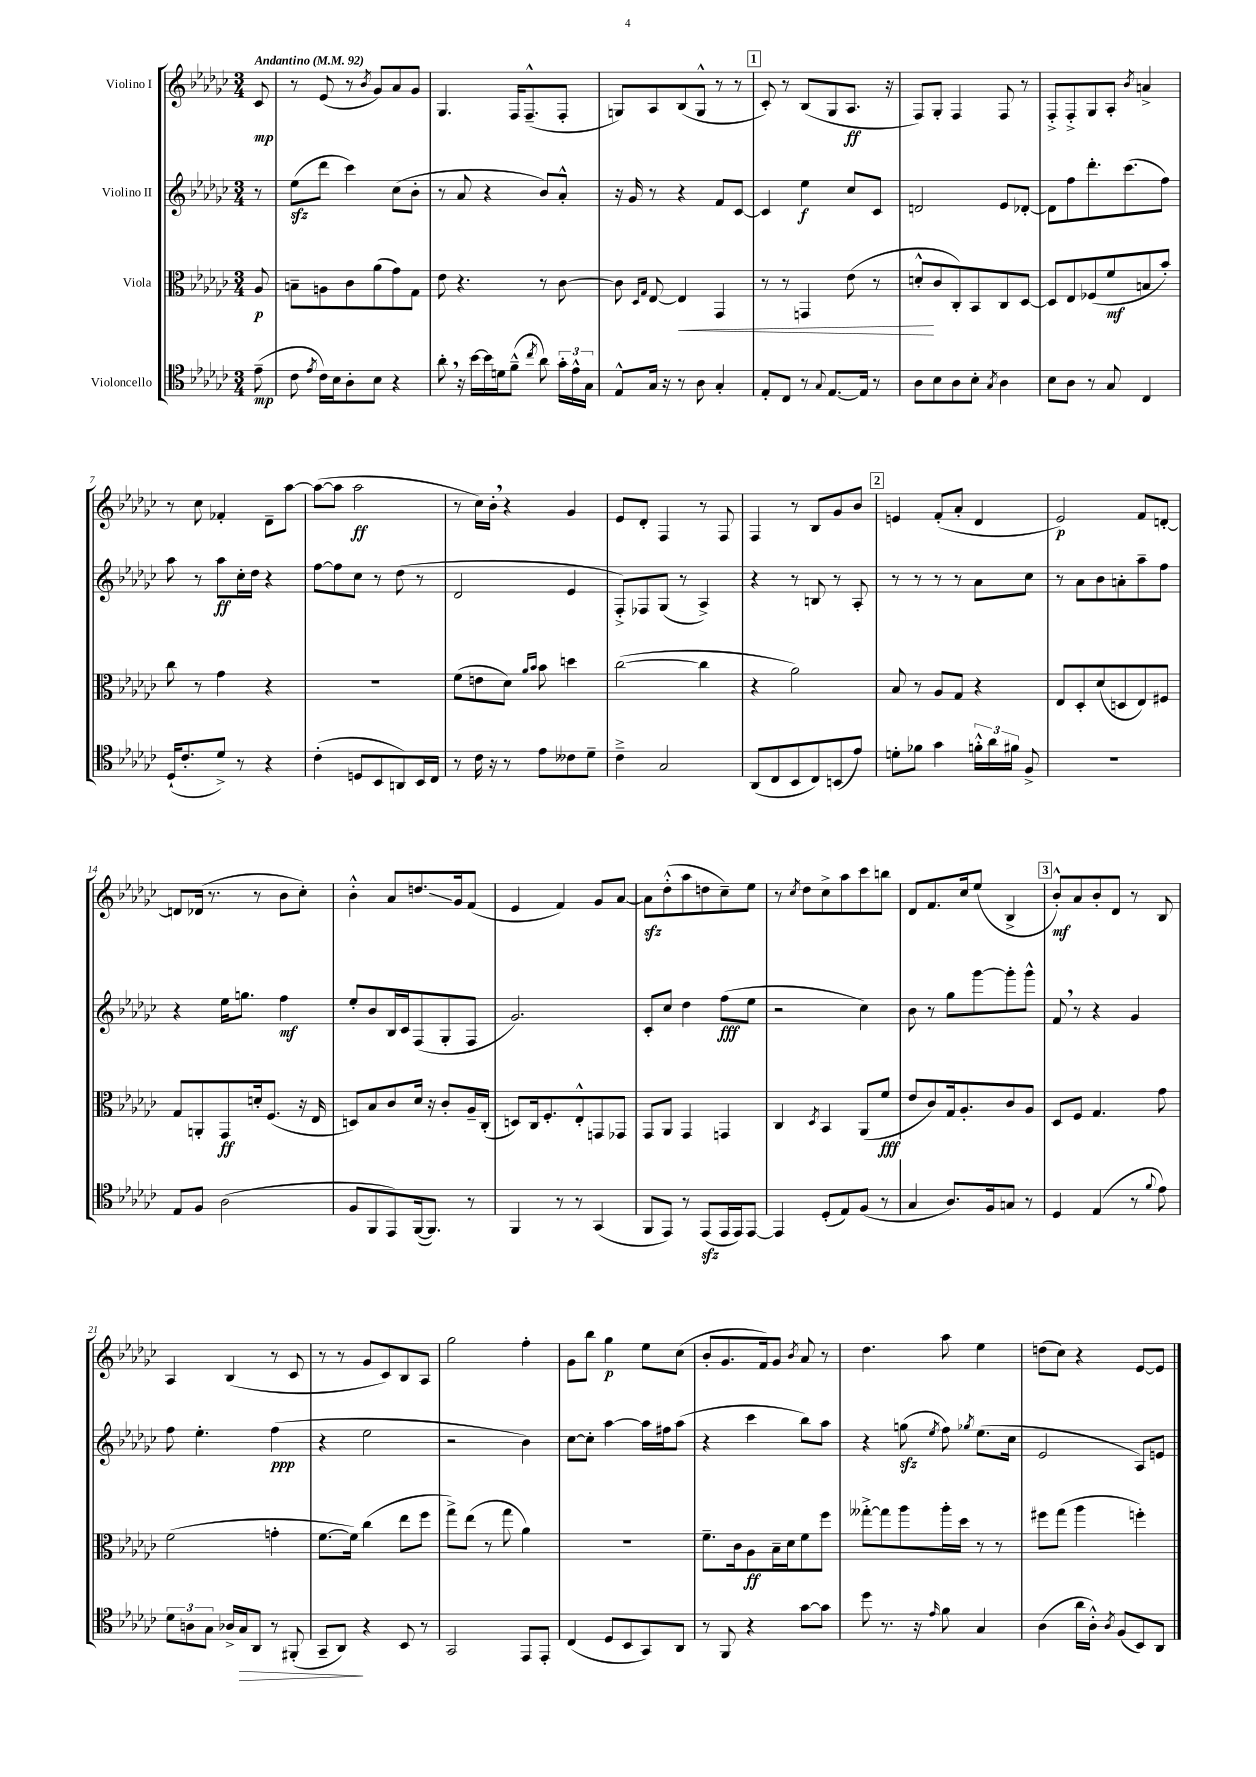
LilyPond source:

<<
\new StaffGroup <<
\new Staff = "s0" \with { instrumentName = "Violino I" } {
    \clef treble \key ges \major \numericTimeSignature \time 3/4 \partial 8 \tempo "Andantino" 4 = 92
    \autoBeamOff ces'8\mp |
    r8 ees'8( r8 \acciaccatura { bes'8 } ges'8[) aes'8 ges'8] |
    ges4. f16[ f8.---^( f8]-. |
    g8[) aes8 bes8( g8]-^ r8 r8 |
    \mark \markup { \box "1" } ces'8-.) r8 bes8[( ges8 aes8.]\ff r16 |
    f8[) ges8]-. f4 f8 r8 |
    f8[-.-> f8-.-> ges8 aes8]-. \acciaccatura { bes'8 } a'4-> |
    r8 ces''8 fes'4-. des'8[-- aes''8]~ |
    aes''8[~( aes''8] aes''2\ff |
    r8 ces''16[) bes'16]-. \breathe r4 ges'4 |
    ees'8[ des'8]-. f4 r8 f8 |
    f4 r8 bes8[ ges'8 bes'8] |
    \mark \markup { \box "2" } e'4 f'8[-.( aes'8]-. des'4 |
    ees'2\p) f'8[ d'8]~-. |
    d'8[ des'16]( r8. r8 bes'8[ ces''8]-.) |
    bes'4-.-^ aes'8[ d''8.\glissando ges'16 f'8]( |
    ees'4 f'4) ges'8[ aes'8]~ |
    aes'8[\sfz des''8-.-^( aes''8 d''8 ces''8--) ees''8] |
    r8 \acciaccatura { ces''8 } des''8[ ces''8-> aes''8 ces'''8 b''8] |
    des'8[ f'8. ces''16 ees''8]( bes4-> |
    \mark \markup { \box "3" } bes'8[-.-^\mf) aes'8 bes'8-. des'8] r8 bes8 |
    aes4 bes4( r8 ces'8 |
    r8 r8 ges'8[ ces'8) bes8 aes8] |
    ges''2 f''4-. |
    ges'8[ bes''8] ges''4\p ees''8[ ces''8]( |
    bes'8[-. ges'8. f'16) ges'8] \acciaccatura { bes'8 } aes'8 r8 |
    des''4. aes''8 ees''4 |
    d''8[( ces''8]) r4 ees'8[~ ees'8] \bar "|." |
}
\new Staff = "s1" \with { instrumentName = "Violino II" } {
    \clef treble \key ges \major \numericTimeSignature \time 3/4 \partial 8
    \autoBeamOff r8 |
    ees''8[\sfz( des'''8] ces'''4) ces''8[( bes'8]-. |
    r8 aes'8 r4 bes'8[) aes'8]-.-^ |
    r16 ges'16 r8 r4 f'8[ ces'8]~ |
    \mark \markup { \box "1" } ces'4 ees''4\f ces''8[ ces'8] |
    d'2 ees'8[ des'8]~-. |
    des'8[ f''8 des'''8.-. ces'''8.( f''8]) |
    aes''8 r8 aes''8[\ff ces''16-. des''16] r4 |
    f''8[~ f''8 ces''8] r8 des''8( r8 |
    des'2 ees'4 |
    f8[-.->) fes8 ges8]( r8 aes4->) |
    r4 r8 b8 r8 aes8-. |
    \mark \markup { \box "2" } r8 r8 r8 r8 aes'8[ ces''8] |
    r8 aes'8[ bes'8 a'8-. aes''8-- f''8] |
    r4 ees''16[ g''8.] f''4\mf |
    ees''8[-. bes'8 bes16 ces'16 f8( ges8-. f8] |
    ges'2.) |
    ces'8[-. ces''8] des''4 f''8[\fff( ees''8] |
    r2 ces''4) |
    bes'8 r8 ges''8[ ges'''8~ ges'''8-. ges'''8]-^ |
    \mark \markup { \box "3" } f'8 \breathe r8 r4 ges'4 |
    f''8 ees''4.-. f''4\ppp( |
    r4 ees''2 |
    r2 bes'4) |
    ces''8[~ ces''8]-. aes''4~ aes''16[ fis''16 aes''8]( |
    r4 ces'''4 bes''8[) aes''8] |
    r4 g''8\sfz( \acciaccatura { ees''8 } f''8) \acciaccatura { ges''8 } ees''8.[( ces''16] |
    ees'2 aes8[) e'8] \bar "|." |
}
\new Staff = "s2" \with { instrumentName = "Viola" } {
    \clef alto \key ges \major \numericTimeSignature \time 3/4 \partial 8
    \autoBeamOff aes8\p |
    b8[-- a8 ces'8 aes'8( ges'8) ges8] |
    ees'8 r4. r8 ces'8~ |
    ces'8 \grace { des16[ ges16] } ees8~ ees4\< ges,4 |
    \mark \markup { \box "1" } r8 r8 g,4 ees'8( r8 |
    d'8[-.-^\! ces'8 ces8-.) bes,8 ces8 des8]~ |
    des8[ ees8 fes8( f'8\mf b8 bes'8]-.) |
    ces''8 r8 ges'4 r4 |
    R2. |
    f'8[( e'8 des'8]) \grace { aes'16[ bes'16] } bes'8 d''4 |
    ces''2~( ces''4 |
    r4 aes'2) |
    \mark \markup { \box "2" } bes8 r8 aes8[ ges8] r4 |
    ees8[ des8-. des'8( d8 ees8) fis8] |
    ges8[ a,8-. ges,8\ff d'16-. f8.]( r16 ees16 |
    d8[) bes8 ces'8 des'16] r16 ces'8[-. aes16-- ces16]-.( |
    d8[) ces16 f8.-. ees8-.-^ g,8 ges,8] |
    ges,8[ aes,8] ges,4 g,4 |
    ces4 \acciaccatura { des8 } bes,4 aes,8[( f'8]\fff |
    ees'8[ ces'8) ges16 aes8.-. ces'8 aes8] |
    \mark \markup { \box "3" } des8[ f8] ges4. ges'8 |
    f'2( g'4-. |
    f'8.[~ f'16]) ces''4( ees''8[ f''8] |
    ges''8[->) ees''8]( r8 ges''8 aes'4) |
    R2. |
    f'8.[-- ces'16 aes8\ff bes16-- des'16 f'8 f''8] |
    geses''8[~-.-> geses''8 aes''8 aes''16-. des''16] r8 r8 |
    fis''8[ ges''8]( aes''4 f''4-.) \bar "|." |
}
\new Staff = "s3" \with { instrumentName = "Violoncello" } {
    \clef tenor \key ges \major \numericTimeSignature \time 3/4 \partial 8
    \autoBeamOff ees'8--\mp( |
    ces'8 \acciaccatura { ees'8 } ces'16[) bes16 aes8-. bes8] r4 |
    aes'8-. \breathe r16 bes'16[~ bes'16 d'16 f'8]---^( \acciaccatura { ces''8 } aes'8) \tuplet 3/2 { ges'16[-. ees'16-^ ges16] } |
    ees8[-^ ges16] r16 r8 aes8 ges4-. |
    \mark \markup { \box "1" } ees8[-. ces8] r8 \appoggiatura { ges8 } ees8.[~ ees16] r8 |
    aes8[ bes8 aes8 bes8]-. \acciaccatura { ges8 } aes4 |
    bes8[ aes8] r8 ges8 ces4 |
    des16[-!( ces'8.-. des'8]->) r8 r4 |
    ces'4-.( d8[ bes,8 a,8) bes,16 ces16] |
    r8 ces'16 r16 r8 ees'8[ ceses'8 des'8]-- |
    ces'4---> ges2 |
    aes,8[( ces8 bes,8 ces8) b,8( ees'8]) |
    \mark \markup { \box "2" } d'8[-. fes'8] ges'4 \tuplet 3/2 { f'16[-.-^ aes'16 fis'16] } f8-> |
    R2. |
    ees8[ f8] aes2( |
    f8[ f,8 ees,8) f,16~( f,8.]) r8 |
    f,4 r8 r8 ges,4( |
    f,8[ ees,8]) r8 ees,8[\sfz( ees,16 ees,16) ees,8]~ |
    ees,4 des8[-.( ees8) f8]( r8 |
    ges4 aes8.[) f16 g8] r8 |
    \mark \markup { \box "3" } des4 ees4( r8 \appoggiatura { f'8 } ees'8) |
    \tuplet 3/2 { des'8[ a8 ges8] } aes16[-> ges16\> aes,8] r8 fis,8-.( |
    ges,8[-- aes,8]\!) r4 bes,8 r8 |
    ges,2 ees,8[ ees,8]-. |
    ces4( des8[ bes,8 ges,8) aes,8] |
    r8 f,8 r4 ges'8[~ ges'8] |
    des''8 r8. r16 \grace { ees'16 } f'8 ges4 |
    aes4( aes'16[ aes16]-.-^) \acciaccatura { aes8 } f8[( bes,8) aes,8] \bar "|." |
}
>>
>>
